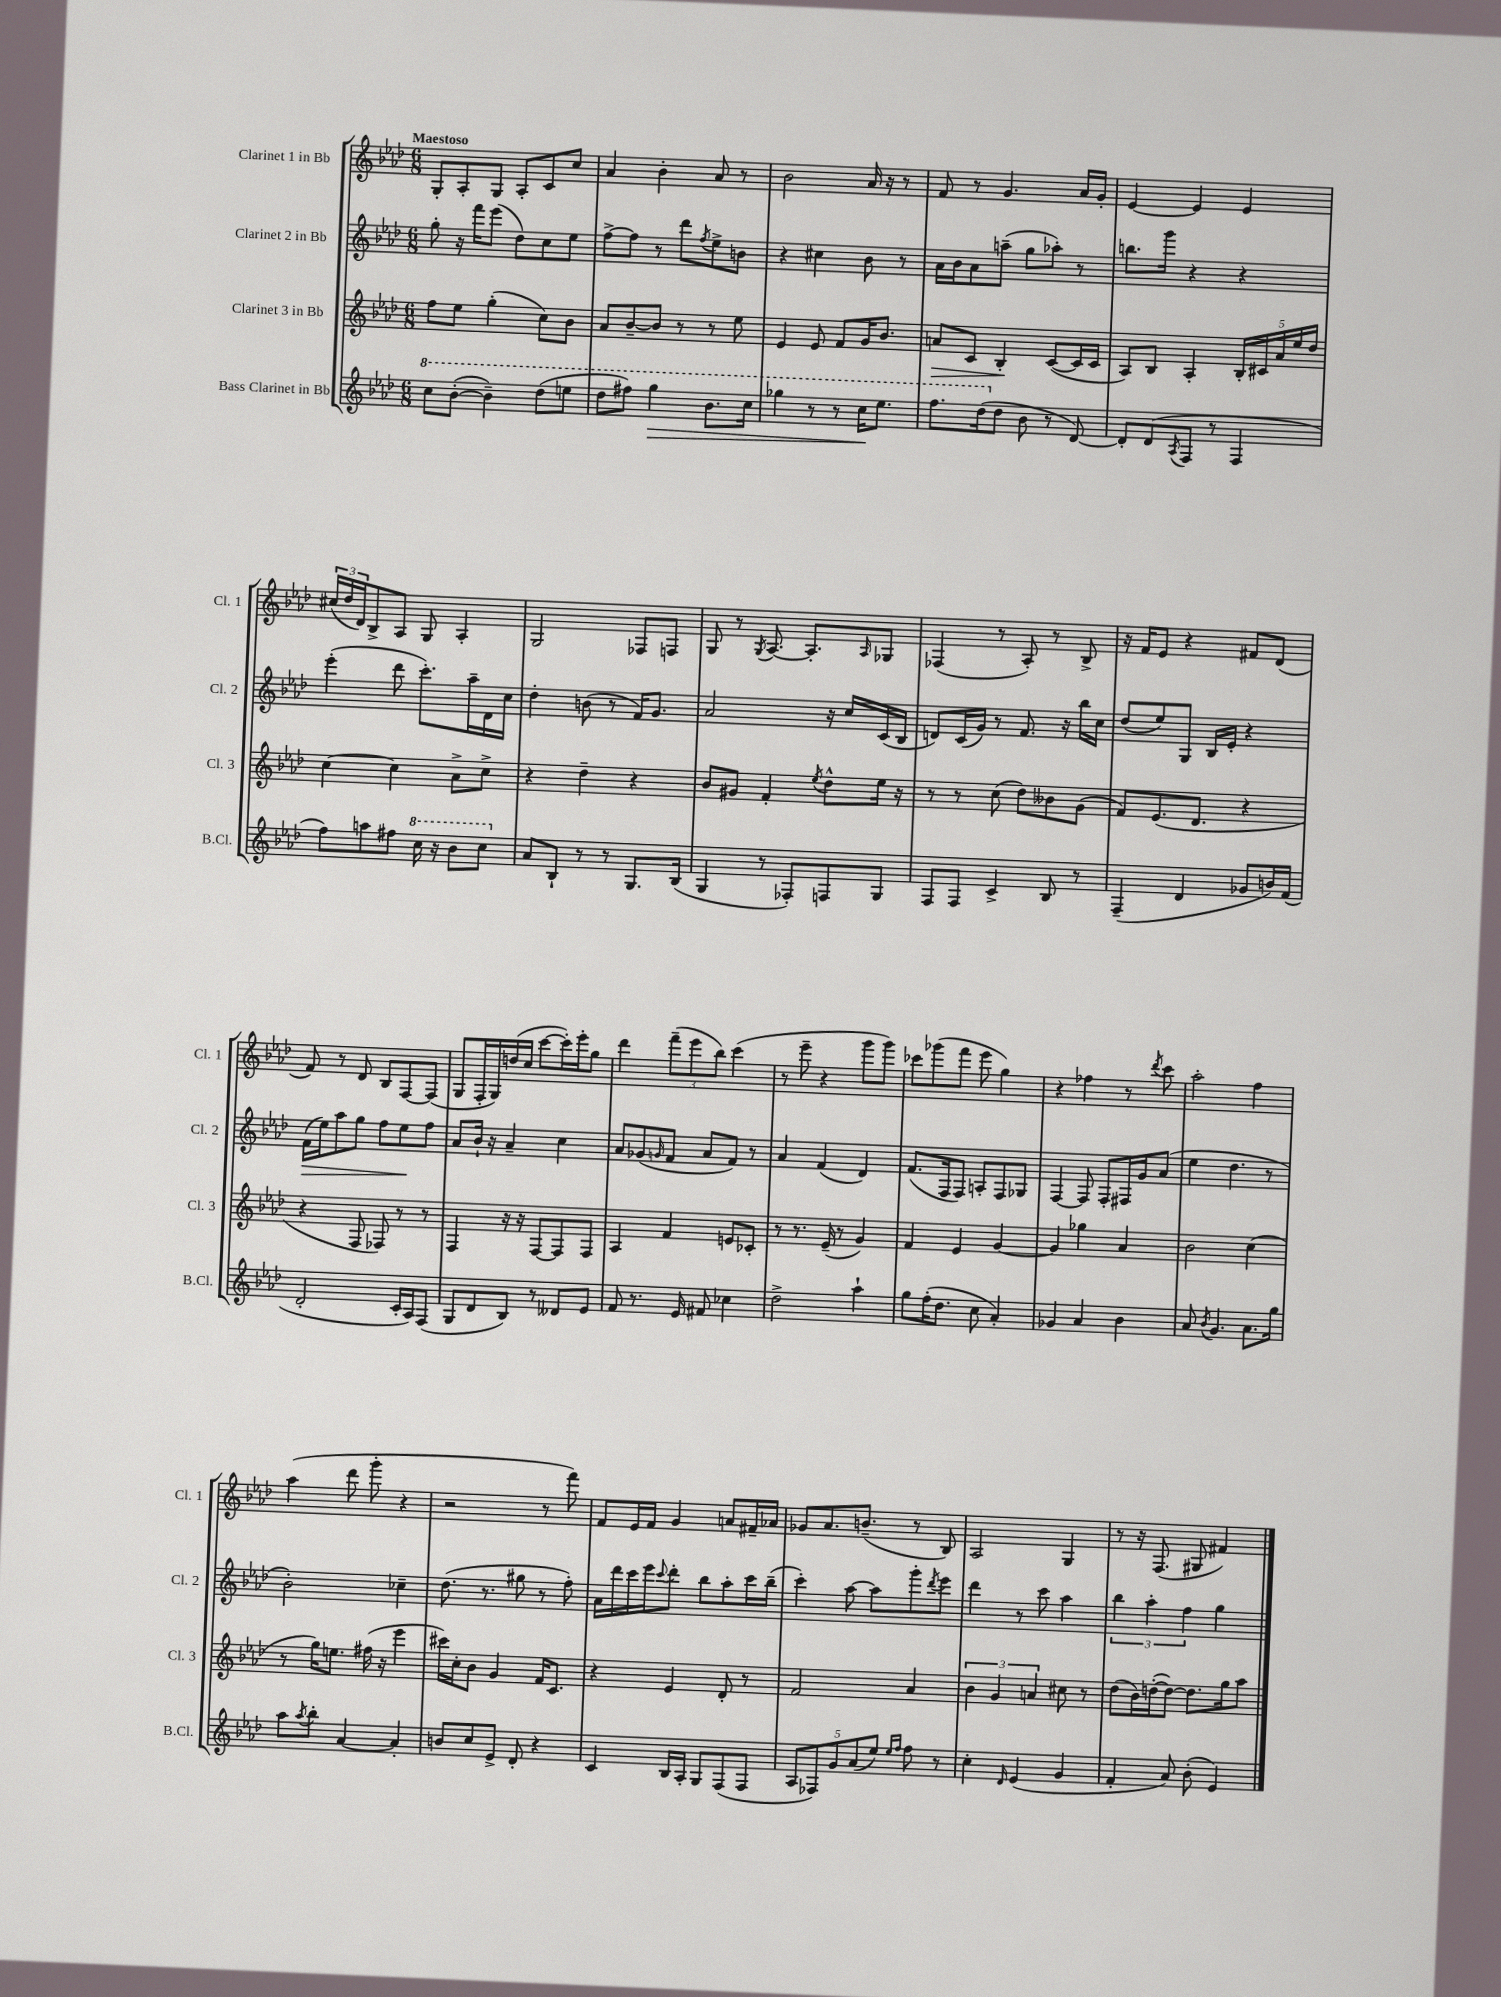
<<
\new StaffGroup <<
\new Staff = "s0" \with { instrumentName = "Clarinet 1 in Bb" shortInstrumentName = "Cl. 1" } {
    \clef treble \key aes \major \numericTimeSignature \time 6/8 \tempo "Maestoso"
    g8-. aes8-. g8 aes8-. c'8 c''8 |
    aes'4 bes'4-. aes'8 r8 |
    bes'2 aes'16 r16 r8 |
    f'8 r8 g'4. aes'16 g'16-. |
    ees'4~ ees'4 ees'4 |
    \tuplet 3/2 { cis''16( des''16 des'16) } bes8-> aes8 g8 aes4-. |
    g2 fes8 f8 |
    g8 r8 \acciaccatura { g8 } aes8.~ aes8.-. \grace { aes16 } ges8 |
    fes4( r8 aes8-.) r8 bes8-> |
    r16 f'16 ees'8 r4 fis'8 des'8( |
    f'8) r8 des'8 bes8 f8~ f8( |
    g8 f16-. g16) d''16( c''16 c'''8~ c'''16-.) ees'''16-. g''8 |
    des'''4 \tuplet 3/2 { f'''8--( ees'''8 bes''8) } c'''4( |
    r8 ees'''8-- r4 g'''8 g'''8) |
    ces'''8 ges'''8( f'''8 ees'''8 g''4) |
    r4 fes''4 r8 \acciaccatura { des'''8 } c'''8 |
    aes''2-. f''4 |
    aes''4( des'''8 g'''8-. r4 |
    r2 r8 f'''8) |
    f'8 ees'16 f'16 g'4 a'8 fis'16-- aes'16 |
    ges'8 aes'8. b'8.--( r8 bes8) |
    aes2 g4 |
    r8 r16 f8.( gis8 fis'4) \bar "|." |
}
\new Staff = "s1" \with { instrumentName = "Clarinet 2 in Bb" shortInstrumentName = "Cl. 2" } {
    \clef treble \key aes \major \numericTimeSignature \time 6/8
    g''8-. r16 f'''16 ees'''8( des''8) c''8 ees''8 |
    f''8~-> f''8 r8 des'''8 \acciaccatura { f''8 } ees''8-> b'8 |
    r4 cis''4 bes'8 r8 |
    aes'16 bes'16 aes'8 a''8--( g''8 aes''8-.) r8 |
    b''8. g'''16 r4 r4 |
    ees'''4-.( des'''8 c'''8.-.) aes''16-- des'16 c''16 |
    des''4-. b'8( r8 f'16) g'8. |
    aes'2 r16 c''16 c'16( bes16 |
    d'8) c'16( g'16) r8 f'8. r16 bes''16 c''16 |
    des''8( ees''8) g8 bes16 ees'16-. r4 |
    f'16\>( ees''16) aes''8 g''8 f''8 ees''8\! f''8 |
    aes'8 bes'16-! r16 aes'4-- c''4 |
    aes'8 ges'8( \grace { g'16 } f'8 aes'8 f'8) r8 |
    aes'4 f'4( des'4) |
    f'8.( f16 f8) a8-. f8 ges8 |
    f4~ f8 f8-. fis16 g'16 aes'8( |
    ees''4 des''4. r8 |
    bes'2-.) ces''4-- |
    des''8.( r8. gis''8 r8 f''8-.) |
    aes'16 des'''16 c'''16 ees'''16 \appoggiatura { c'''8 } des'''8-. bes''8 aes''8-. c'''16 bes''16--( |
    c'''4-.) aes''8~ aes''8 g'''8-. \acciaccatura { des'''8 } ees'''8 |
    des'''4 r8 c'''8 aes''4 |
    \tuplet 3/2 { bes''4 aes''4-. f''4 } g''4 \bar "|." |
}
\new Staff = "s2" \with { instrumentName = "Clarinet 3 in Bb" shortInstrumentName = "Cl. 3" } {
    \clef treble \key aes \major \numericTimeSignature \time 6/8
    f''8 ees''8 g''4-.( c''8) bes'8 |
    aes'8 bes'8~-- bes'8 r8 r8 ees''8 |
    ees'4 ees'8 f'8 g'16 bes'8. |
    a'8\> c'8 bes4-.\! c'8~( c'16 c'16 |
    aes8) bes8 aes4-. \tuplet 5/4 { bes16-. cis'16 aes'16 ees''16 des''16 } |
    c''4~ c''4 aes'8-> c''8-> |
    r4 des''4-- r4 |
    bes'8 gis'8 f'4-. \acciaccatura { ees''8 } des''8-^ ees''16 r16 |
    r8 r8 c''8( des''8) beses'8 g'8( |
    f'8) ees'8.( des'8. r4 |
    r4 f8 fes8) r8 r8 |
    f4 r16 r16 f8~ f8 f8 |
    aes4 f'4 e'8 ces'8-. |
    r8 r8. ees'16--( r8 g'4) |
    f'4 ees'4 g'4~ |
    g'4 ges''4 aes'4 |
    bes'2 c''4( |
    r8 g''16) e''8. fis''16( r16 ees'''4 |
    cis'''16) c''16-. bes'8 g'4 f'16 c'8. |
    r4 ees'4 des'8-. r8 |
    f'2 aes'4 |
    \tuplet 3/2 { bes'4 g'4 a'4 } cis''8 r8 |
    des''8( bes'16) d''16~-.( d''8~) d''8. g''16 aes''8 \bar "|." |
}
\new Staff = "s3" \with { instrumentName = "Bass Clarinet in Bb" shortInstrumentName = "B.Cl." } {
    \clef treble \key aes \major \numericTimeSignature \time 6/8
    \ottava #1 c'''8 bes''8~-.( bes''4--) des'''8( e'''8 |
    des'''8 fis'''8) g'''4\> bes''8. c'''16 |
    ges'''4 r8 r8 c'''16\! ees'''8. |
    f'''8. des'''16( \ottava #0 des''8 bes'8 r8 des'8~) |
    des'8-. des'8( \acciaccatura { aes8 } f8 r8 f4 |
    f''8) a''8 fis''8 \ottava #1 c'''16 r16 bes''8 c'''8 \ottava #0 |
    aes'8 bes8-! r8 r8 g8. bes16( |
    g4 r8 fes8-.) f8 g8 |
    f8 f8 c'4-> bes8 r8 |
    f4--( des'4 ges'8 b'16) f'16( |
    des'2-. c'16-. aes16) f8( |
    g8 des'8 bes8) r8 deses'8 ees'8 |
    f'8 r8. ees'16 fis'8 ces''4 |
    des''2-> aes''4-! |
    g''8 f''16-.( des''8. c''8 aes'4-.) |
    ges'4 aes'4 bes'4 |
    aes'8 \acciaccatura { bes'8 } g'4. aes'8. g''16 |
    aes''8 \acciaccatura { aes''8 } bes''8-. aes'4~ aes'4-. |
    b'8 c''8 ees'8-> des'8-. r4 |
    c'4 bes16 aes16-. g8 f8( f8 |
    \tuplet 5/4 { aes8 fes8) g'8 aes'8( ees''8) } \grace { ees''16 f''16 } f''8 r8 |
    c''4-. \grace { des'16 } ees'4( g'4 |
    f'4-. aes'8) bes'8-.( ees'4) \bar "|." |
}
>>
>>
\layout { \context { \Score \remove "Bar_number_engraver" } }
